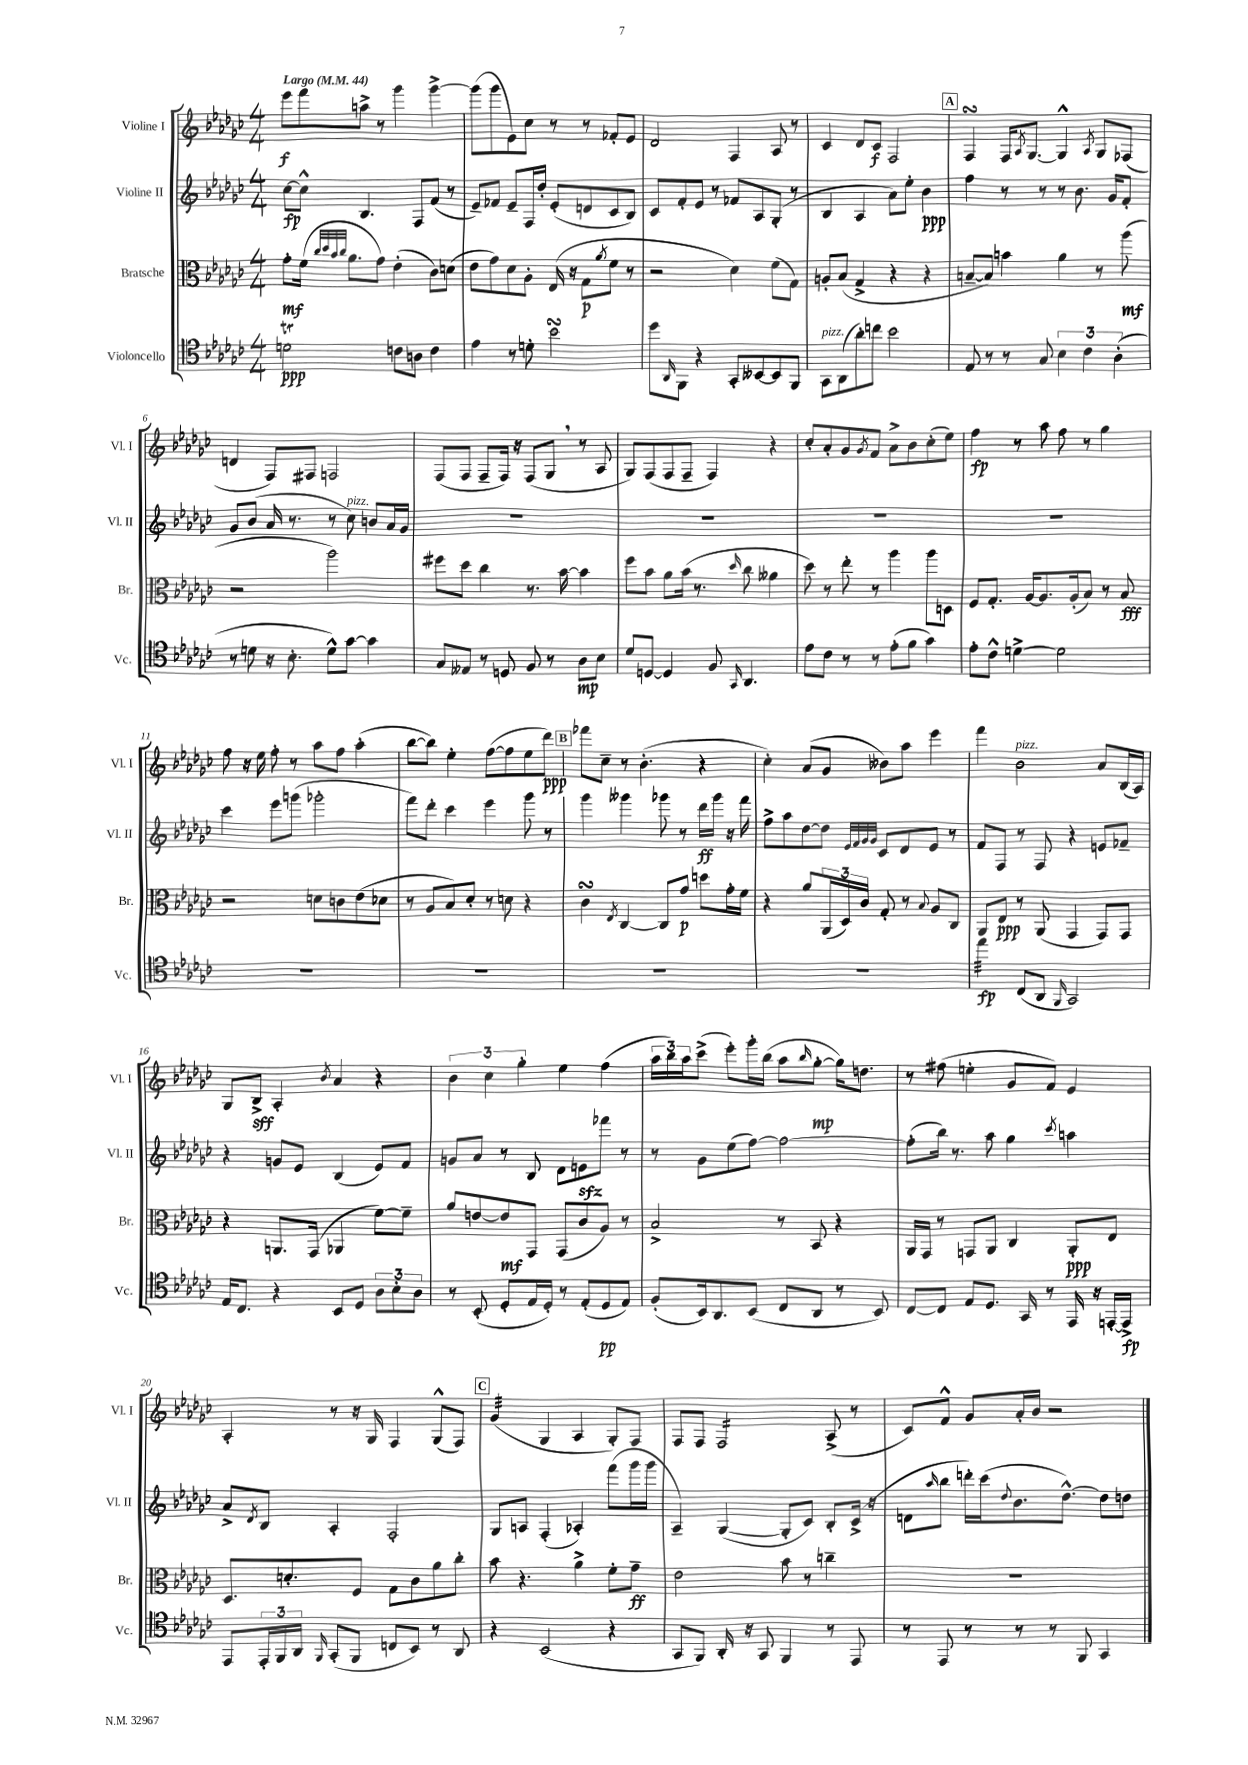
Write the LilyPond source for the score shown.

<<
\new StaffGroup <<
\new Staff = "s0" \with { instrumentName = "Violine I" shortInstrumentName = "Vl. I" } {
    \clef treble \key ges \major \numericTimeSignature \time 4/4 \tempo "Largo" 4 = 44
    ees'''8\f f'''8 a''8-> r8 ges'''4 ges'''4~-> |
    ges'''8( ges'''8 ees'8) ces''8 r8 r8 fes'8-. ees'8 |
    des'2 f4 aes8 r8 |
    ces'4 des'8 ces'8\f f2 |
    \mark \markup { \box "A" } f4\turn f16 \acciaccatura { aes8 } ges8.~ ges4-^ \acciaccatura { aes8 } ges8 fes8( |
    d'4 f8) fis8 f2 |
    f8( f8 f8-- f16) r16 f8( ges8 \breathe r8 aes8 |
    ges8) f8( f8 f8-- f4) r4 |
    ces''8-. aes'8-. ges'8 \acciaccatura { ges'8 } f'8 aes'8-> bes'8 ces''8-.( ees''8) |
    f''4\fp r8 aes''8 f''8 r8 ges''4 |
    f''8 r16 ees''16 f''8-. r8 aes''8 f''8 aes''4-.( |
    bes''8~ bes''8) ees''4-. f''8~( f''8 ees''8 des'''8\ppp) |
    \mark \markup { \box "B" } fes'''8 ces''8-- r8 bes'4.-.( r4 |
    ces''4-.) aes'8( ges'8 beses'8) aes''8 ees'''4 |
    f'''4 bes'2^\markup { \italic "pizz." } aes'8 bes16( aes16) |
    ges8 bes8->\sff aes4-. \acciaccatura { bes'8 } aes'4 r4 |
    \tuplet 3/2 { bes'4 ces''4 ges''4-. } ees''4 f''4( |
    \tuplet 3/2 { aes''16 bes''16) aes''16 } ces'''8->( ees'''8-.) ges'''16-. bes''16( aes''8 \grace { bes''16 } ges''8~-.\mp ges''16) d''8. |
    r8 fis''8( e''4-. ges'8 f'8) ees'4 |
    aes4-. r8 r16 ges16 f4 ges8-^( f8) |
    \mark \markup { \box "C" } ges'4:32( ges4 aes4 ges8-.) f8 |
    f8 f8 f2:16 aes8->( r8 |
    ces'8) f'8-^ ges'8 aes'16-. bes'16 r2 \bar "|." |
}
\new Staff = "s1" \with { instrumentName = "Violine II" shortInstrumentName = "Vl. II" } {
    \clef treble \key ges \major \numericTimeSignature \time 4/4
    ces''8~\fp ces''8-^ bes4. f8 f'8( r8 |
    ees'8--) fes'8 ees'8-- f16 des''16-. ees'8-.( d'8 ces'8 bes8) |
    ces'8 f'8-. ees'8 r8 fes'8 aes8 ges8-.( r8 |
    bes4 aes4 aes'8) ees''8-. bes'4\ppp |
    \mark \markup { \box "A" } f''4 r8 r8 r8 bes'8. ges'16 f'8-. |
    ges'8 bes'8( aes'16 r8. r8 ces''8^\markup { \italic "pizz." }) b'8 aes'16 ges'16 |
    R1 |
    R1 |
    R1 |
    R1 |
    ces'''4 ees'''8 g'''8( ges'''2-. |
    f'''8) des'''8-. ces'''4 ees'''4 ges'''8 r8 |
    \mark \markup { \box "B" } ges'''4 geses'''4 ges'''8 r8 des'''16\ff ges'''16 r16 f'''16 |
    f''8-> aes''8 des''8~ des''8 \grace { ees'32 f'32 ges'32 ges'32 } ces'8 des'8 ees'8 r8 |
    f'8 f8 r8 f8 r4 e'8 fes'8-- |
    r4 g'8 ees'8 bes4( ees'8) f'8 |
    g'8 aes'8 r8 bes8 des'8 e'8\sfz fes'''8 r8 |
    r8 ges'8 ees''8( f''8~) f''2~ |
    f''8-.( bes''16) r8. aes''8 ges''4 \acciaccatura { ces'''8 } a''4 |
    aes'8-> \acciaccatura { des'8 } bes8 aes4-. f2-. |
    \mark \markup { \box "C" } ges8 a8 f4-.( aes4-.) f'''8( ges'''16 ges'''16 |
    aes4--) ges4~( ges8-. ces'8) bes8-. ces'16->( r16 |
    d'8 \grace { aes''16 } bes''8 d'''16-.) ces'''16( \appoggiatura { des''8 } bes'8. des''8.~-^) des''8 d''8 \bar "|." |
}
\new Staff = "s2" \with { instrumentName = "Bratsche" shortInstrumentName = "Br." } {
    \clef alto \key ges \major \numericTimeSignature \time 4/4
    ges'8-.\mf f'16( \grace { ces''32 des''32 bes'32 ces''32 } aes'8. ges'8) ees'4-.( ces'8) d'8( |
    ees'8 ges'8) des'8 aes8-. ees16( r16 ges8\p \acciaccatura { aes'8 } f'8 r8 |
    r2 des'4) f'8( ges8) |
    a8-. bes8( ges4-> r4 r4 |
    \mark \markup { \box "A" } b8~-- b8) b'4 aes'4 r8 aes''8\mf( |
    r2 aes''2) |
    fis''8 des''8 ces''4 r8. bes'16~ bes'4 |
    f''8 bes'8 aes'8 bes'16( r8. \grace { des''16 } ces''8 aeses'4 |
    des''8) r8 ees''8-. r8 aes''4 aes''8 d8 |
    f8 ges8.-. aes16~ aes8. aes16-.( bes8) r8 bes8\fff |
    r2 d'8 c'8 ees'8( des'8 |
    r8 aes8 bes8) des'8-. r8 d'8 r4 |
    \mark \markup { \box "B" } ces'4\turn \acciaccatura { ees8 } ces4~ ces8 ges'8\p d''8 ges'16-. f'16 |
    r4 aes'8 \tuplet 3/2 { aes,16( des16) ces'16 } ges8-. r8 \appoggiatura { bes8 } aes8 ces8 |
    aes,8 ees8\ppp r8 aes,8( ges,4 ges,8) ges,8 |
    r4 a,8. ges,16( aes,4 f'8~) f'8-- |
    aes'8 e'8~ e'8\mf ges,8 ges,8( ces'8 aes8) r8 |
    bes2-> r8 bes,8 r4 |
    aes,16 ges,16 r8 g,8 aes,8 ces4 aes,8-.\ppp ees8 |
    des8. d'8.-. f8 ges8 ces'8 aes'8 ces''8-. |
    \mark \markup { \box "C" } bes'8 r4. aes'4-> f'8-. ges'8--\ff |
    ees'2 bes'8 r8 c''4-- |
    R1 \bar "|." |
}
\new Staff = "s3" \with { instrumentName = "Violoncello" shortInstrumentName = "Vc." } {
    \clef tenor \key ges \major \numericTimeSignature \time 4/4
    d'2\trill\ppp c'8 a8 c'4 |
    ees'4 r8 d'8-. bes'2\turn |
    des''8 \grace { aes,16 } f,8 r4 ges,8-. beses,8~ beses,8 f,8 |
    ges,8^\markup { \italic "pizz." } aes,8( aes'8-.) c''8 bes'2 |
    \mark \markup { \box "A" } ees8 r8 r8 ges8 \tuplet 3/2 { bes4 ces'4 aes4-.( } |
    r8 d'8 r16 bes8.-. d'8-^) ges'8~ ges'4 |
    ges8 eeses8 r8 d8 f8 r8 aes8\mp bes8 |
    des'8 d8~ d4 f8 \grace { ges,16 } aes,4. |
    ees'8 ces'8 r8 r8 ees'8-.( f'8 ges'4) |
    ees'8-. ces'8-^ d'4~-> d'2 |
    R1 |
    R1 |
    \mark \markup { \box "B" } R1 |
    R1 |
    ees''4:32\fp ces8( aes,8 \grace { f,16 } ges,2) |
    ees16 ces8. r4 bes,8 des8 \tuplet 3/2 { aes8 bes8-. aes8 } |
    r8 bes,8-.( des8-. ees16 des16-.) r8 ees8-.( des8\pp ees8) |
    f8-.( bes,16) aes,8. bes,8( ces8 aes,8 r8 bes,8) |
    ces8~ ces8 ees8 des8. ges,16 r8 ees,16 r16 e,16~-. e,16->\fp |
    ees,8 \tuplet 3/2 { ees,16-. f,16 aes,16 } \grace { f,16 } ges,8-.( f,8 c8 bes,8) r8 aes,8 |
    \mark \markup { \box "C" } r4 bes,2( r4 |
    ges,8 f,8) aes,16-. r16 ges,8 f,4 r8 ees,8 |
    r8 ees,8 r8 r8 r8 f,8 ges,4 \bar "|." |
}
>>
>>
